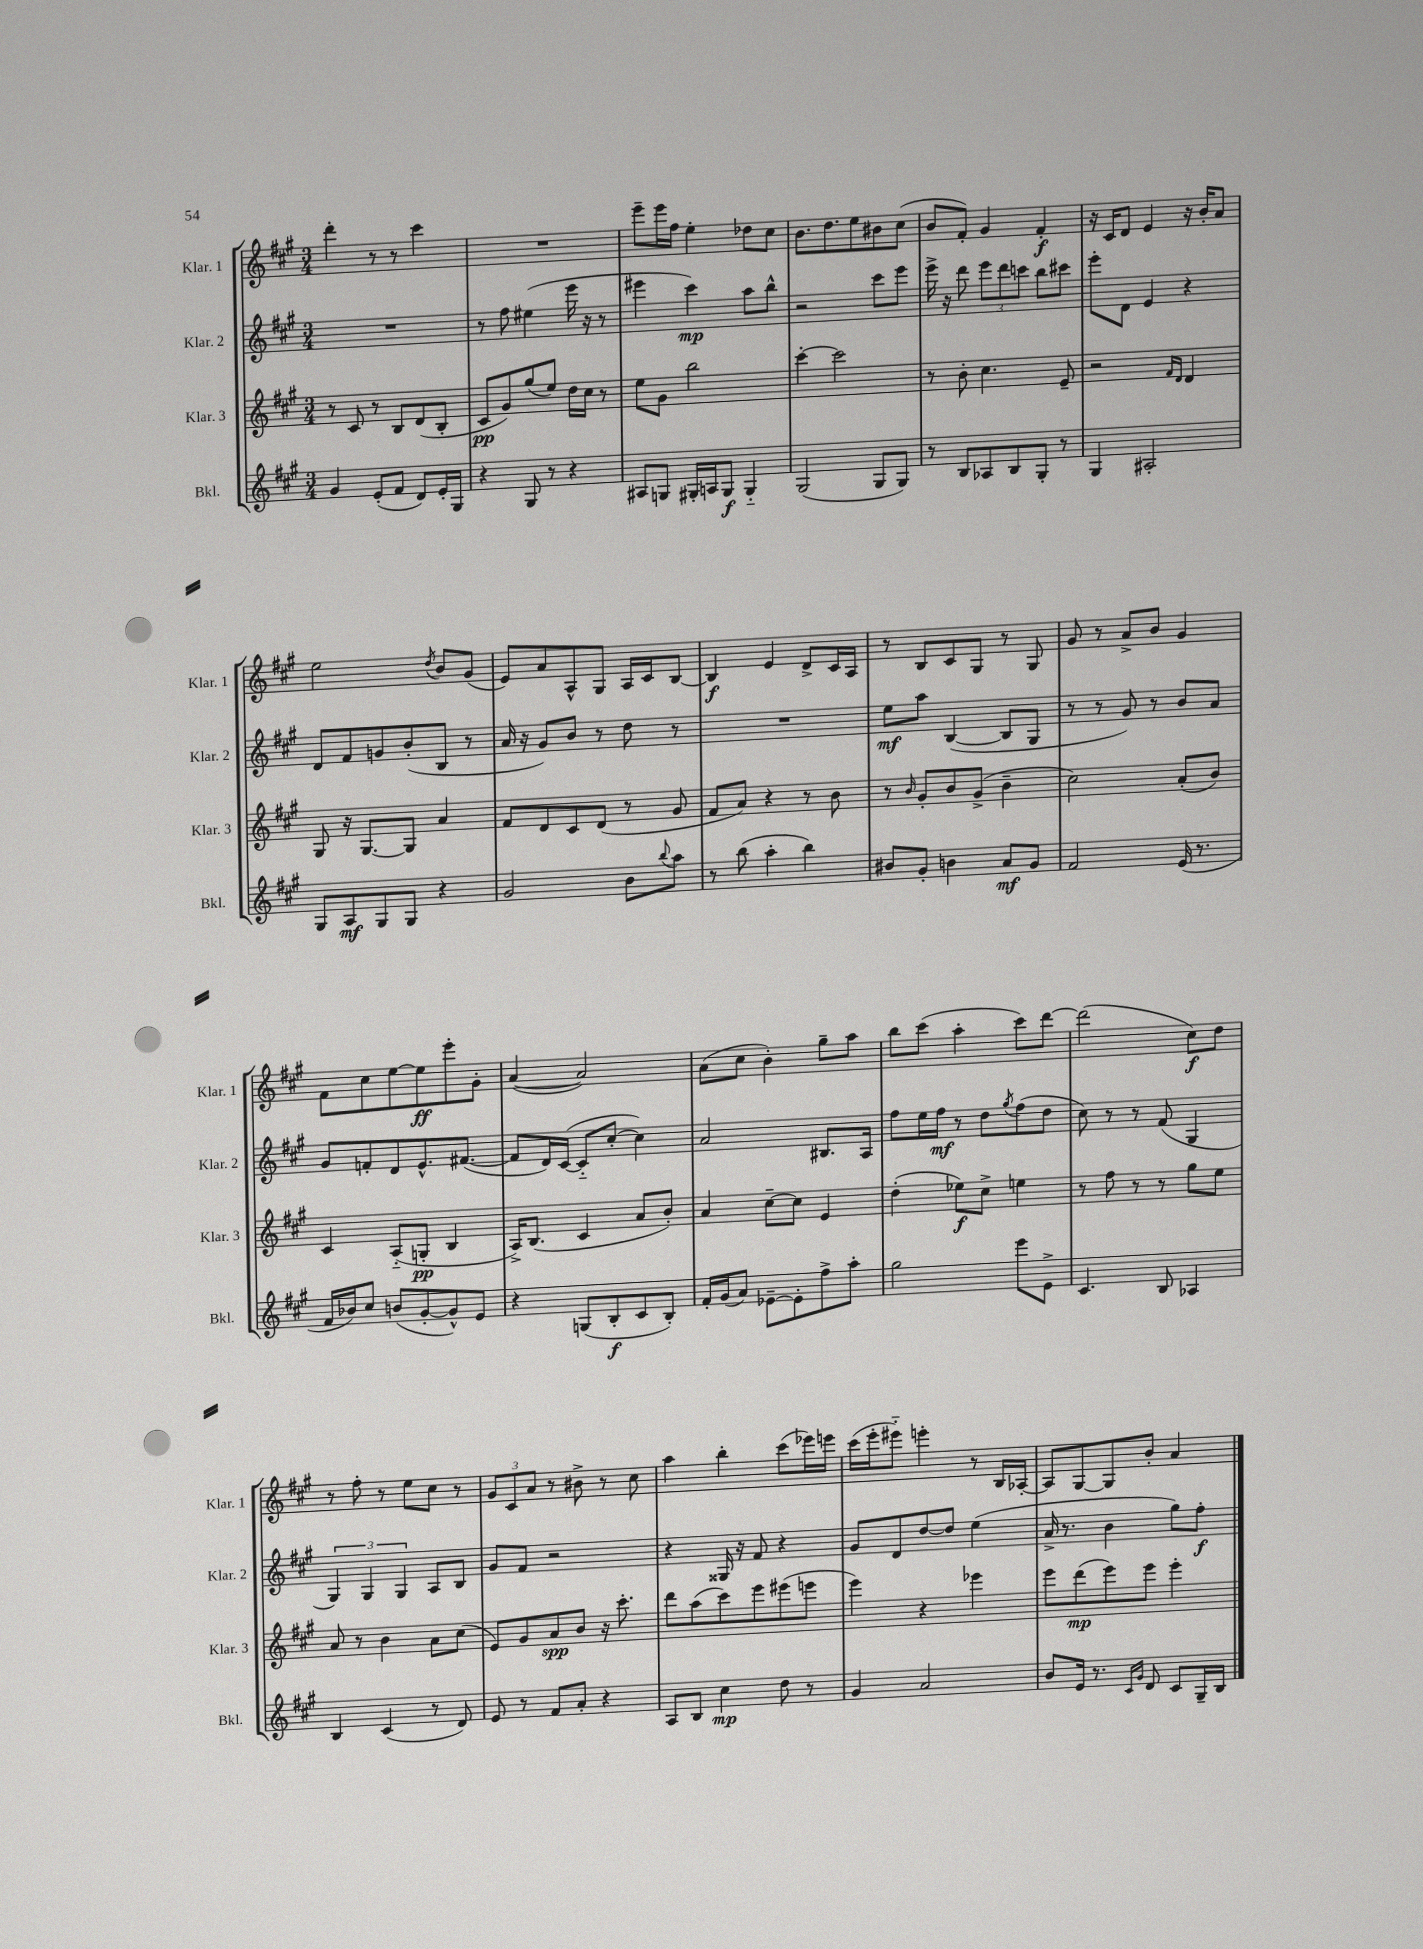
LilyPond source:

<<
\new StaffGroup <<
\new Staff = "s0" \with { instrumentName = "Klar. 1" shortInstrumentName = "Klar. 1" } {
    \clef treble \key a \major \numericTimeSignature \time 3/4
    d'''4-. r8 r8 cis'''4 |
    R2. |
    e'''8-- e'''16 fis''16 e''4-. des''8 cis''8 |
    b'8. d''8. e''8 bis'8 cis''8( |
    b'8 fis'8-.) gis'4 fis'4-.\f |
    r16 cis'16 d'8 e'4 r16 b'16-. a'8 |
    e''2 \acciaccatura { d''8 } b'8 gis'8( |
    e'8) a'8 a8-^ gis8 a16 cis'16 b8~ |
    b4\f e'4 d'8-> cis'16 a16 |
    r8 b8 cis'8 gis8 r8 gis8 |
    gis'8 r8 a'8-> b'8 gis'4 |
    fis'8 cis''8 e''8~ e''8\ff e'''8-. gis'8-. |
    a'4~( a'2) |
    a'8( cis''8 b'4-.) gis''8-- a''8 |
    b''8 cis'''8( a''4-. cis'''8) d'''8~ |
    d'''2( cis''8\f) d''8 |
    r8 fis''8-. r8 e''8 cis''8 r8 |
    \tuplet 3/2 { gis'8 cis'8 a'8 } r8 bis'8-> r8 cis''8 |
    a''4 b''4-. cis'''8( ees'''16) e'''16 |
    cis'''16( e'''16-. eis'''8-_) e'''4-. r8 b16 aes16~-. |
    aes8 gis8~ gis8 b'8-. a'4 \bar "|." |
}
\new Staff = "s1" \with { instrumentName = "Klar. 2" shortInstrumentName = "Klar. 2" } {
    \clef treble \key a \major \numericTimeSignature \time 3/4
    R2. |
    r8 fis''8 eis''4( e'''16 r16 r8 |
    eis'''4 cis'''4\mp) a''8 b''8-^ |
    r2 cis'''8 e'''8 |
    e'''16-> r16 d'''8 \tuplet 3/2 { e'''8 d'''8 c'''8 } b''8 cis'''8 |
    e'''8-. d'8 e'4 r4 |
    d'8 fis'8 g'8 b'8-.( b8 r8 |
    a'16 r16 gis'8) b'8 r8 d''8 r8 |
    R2. |
    e''8\mf a''8 b4~( b8 gis8 |
    r8 r8 gis'8) r8 b'8 a'8 |
    gis'8 f'8-. d'8 e'8.-^ fis'8.~( |
    fis'8 d'16) cis'16~( cis'8-_ cis''8~-. cis''4) |
    a'2 bis8. a16 |
    fis''8 e''16 fis''16\mf r8 d''8 \acciaccatura { gis''8 } fis''8( d''8 |
    cis''8) r8 r8 fis'8( gis4 |
    \tuplet 3/2 { gis4) gis4 gis4 } a8 b8 |
    gis'8 fis'8 r2 |
    r4 gisis16 r16 fis'8 r4 |
    gis'8 d'8 d''8~ d''8 e''4( |
    a'16-> r8. b'4 gis''8) fis''8-.\f \bar "|." |
}
\new Staff = "s2" \with { instrumentName = "Klar. 3" shortInstrumentName = "Klar. 3" } {
    \clef treble \key a \major \numericTimeSignature \time 3/4
    r8 cis'8 r8 b8 d'8( b8-. |
    cis'8\pp gis'8) gis''8( e''8) d''16 cis''16 r8 |
    e''8 gis'8 b''2 |
    cis'''4~-. cis'''2 |
    r8 b'8-. cis''4. e'8-- |
    r2 \grace { fis'16 d'16 } d'4 |
    gis8 r16 gis8.~ gis8 a'4 |
    fis'8 d'8 cis'8 d'8( r8 gis'8 |
    fis'8 a'8) r4 r8 b'8 |
    r8 \grace { b'16 } gis'8-. b'8 gis'8->( b'4-- |
    cis''2) a'8-.( b'8) |
    cis'4 a8-_( g8-.\pp b4 |
    a16->) b8.( cis'4 a'8 b'8-.) |
    a'4 cis''8~-- cis''8 e'4 |
    d''4-.( ees''8\f) cis''8-> e''4 |
    r8 fis''8 r8 r8 gis''8 e''8 |
    a'8 r8 b'4 a'8 cis''8( |
    e'8) gis'8 a'8\spp b'8 r16 cis'''8.-. |
    d'''8 a''8( cis'''8) e'''8 eis'''8( e'''8 |
    e'''4) r4 ees'''4 |
    e'''8 d'''8\mp( e'''8) e'''8 e'''4-. \bar "|." |
}
\new Staff = "s3" \with { instrumentName = "Bkl." shortInstrumentName = "Bkl." } {
    \clef treble \key a \major \numericTimeSignature \time 3/4
    gis'4 e'8-.( fis'8 d'8) e'16-. gis16 |
    r4 gis8 r8 r4 |
    ais8 g8 gis16-. a16 gis8\f gis4-_ |
    gis2( gis8 gis8) |
    r8 b8 aes8 b8 gis8-. r8 |
    gis4 ais2-. |
    gis8 a8\mf gis8 gis8 r4 |
    gis'2 b'8 \appoggiatura { b''8 } a''8 |
    r8 b''8( a''4-. b''4) |
    bis'8 gis'8-. b'4 a'8\mf gis'8 |
    fis'2 e'16( r8. |
    fis'16 bes'16) cis''8 b'8( gis'8~-. gis'8-^) e'8 |
    r4 g8( b8-.\f cis'8 b8-.) |
    fis'16-. gis'16( a'8) ees'8~-- ees'8-. fis''8-> a''8-. |
    gis''2 e'''8 e'8-> |
    cis'4. b8 aes4 |
    b4 cis'4( r8 d'8) |
    e'8 r8 fis'8 a'8-. r4 |
    a8 b8 cis''4\mp d''8 r8 |
    gis'4 a'2 |
    b'8 e'16 r8. \grace { cis'16 gis'16 } d'8 cis'8 gis16-- b16 \bar "|." |
}
>>
>>
\layout { \context { \Score \remove "Bar_number_engraver" } }
